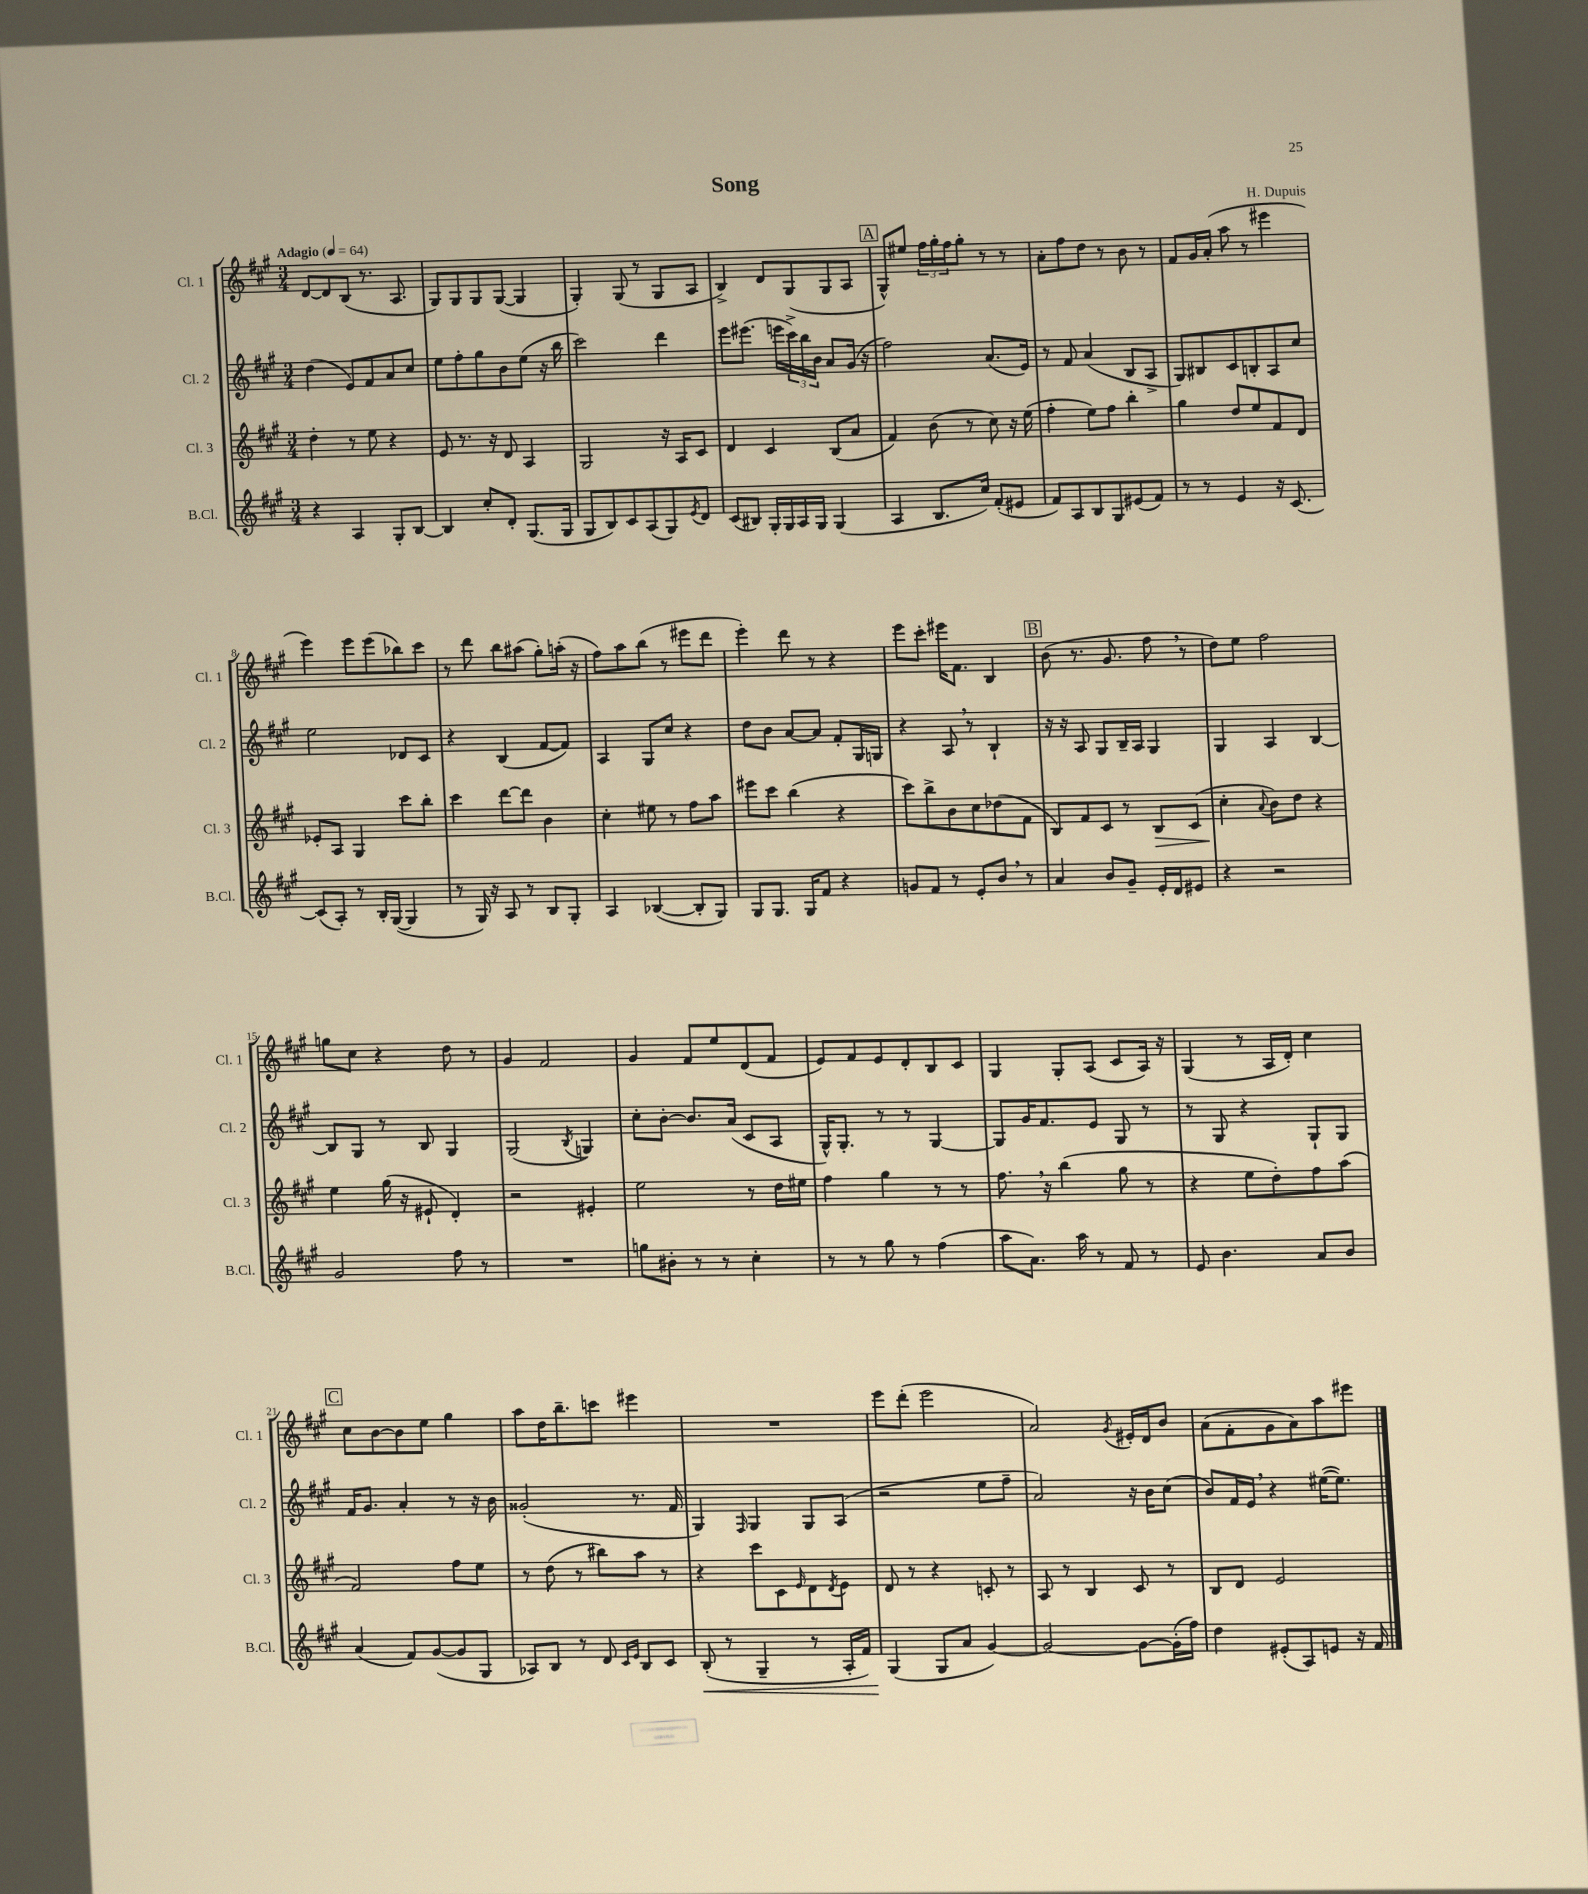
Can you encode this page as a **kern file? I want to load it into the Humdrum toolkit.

**kern	**kern	**kern	**kern
*staff4	*staff3	*staff2	*staff1
*clefG2	*clefG2	*clefG2	*clefG2
*k[f#c#g#]	*k[f#c#g#]	*k[f#c#g#]	*k[f#c#g#]
*M3/4	*M3/4	*M3/4	*M3/4
*MM64	*MM64	*MM64	*MM64
4r	4dd'\	(4dd\	[8d/L
.	.	.	8d/]
4A/	8r	8e/L)	(8B/J
.	8ee\	8f#/	8.r
8G#'/L	4r	8a/	.
.	.	.	8.A/
[8B/J	.	8cc#/J	.
=	=	=	=
4B/]	8e/	8ee\L	8G#/L)
.	8.r	8ff#'\	8G#/
8cc#'/L	.	8gg#\	8G#/
.	16r	.	.
8d'/J	8d/	8b\	([8G#/J
(8.G#/L	4A/	(8ee\J	4G#/]
.	.	16r	.
16G#/Jk	.	16bb\	.
=	=	=	=
8G#/L	2G#/	2ccc#\)	4G#'/)
8B/)	.	.	.
8c#/	.	.	(8G#/
(8A/	.	.	8r
8G#/)	16r	4ddd\	8G#/L
.	16A/LK	.	.
8qe/	.	.	.
8d/J	8c#/J	.	8A/J
=	=	=	=
(8c#/L	4d/	8eee\L	4B^/)
8B#/J)	.	(8.eee#\J	.
16G#'/LL	4c#/	.	8d/L
16G#/	.	16eee\LL	.
16A/	.	24ccc#^\)	(8G#/
.	.	24bb\	.
16G#/JJ	.	.	.
.	.	24b\JJ	.
(4G#/	(8B/L	8a/L	8G#/
.	8a/J	(16g#/Jk	8A/J
.	.	16r	.
=	=	=	=
4A/	4f#/)	2ff#\)	8G#^^/L)
.	.	.	8ee#/J
8.B/L	(8b\	.	24ff#\LL
.	.	.	24gg#'\
.	.	.	24ff#\J
.	8r	.	8gg#'\J
16cc#/Jk)	.	.	.
(8f#'/L	8cc#\)	(8.a/L	8r
8e#/J	16r	.	8r
.	(16ee\	16e/Jk)	.
=	=	=	=
8f#/L)	4ff#'\	8r	8a'\L
8A/	.	8f#/	8ff#\
8B/	8ee\L)	(4a/	8dd\J
8G#/	8ff#\J	.	8r
(8e#/	4bb'\	8B/L	8b\
8f#/J)	.	8A^/J	8r
=	=	=	=
8r	4gg#\	8G#/L)	8f#/L
8r	.	8B#/	16g#/L
.	.	.	(16a'/JJ
4e/	8dd/L	8c#/	8aa\
.	8ee/	8B'/	8r
16r	8f#/	8A/	4eee#\
[8.c#/	.	.	.
.	8d/J	8cc#/J	.
=	=	=	=
(8c#/]L	8e-'/L	2ee\	4eee\)
8A'/J)	8A/J	.	.
8r	4G#/	.	8eee\L
16B'/LL	.	.	(8eee\
([16G#/JJ	.	.	.
4G#/]	8ccc#\L	8d-/L	8bb-\)
.	8bb'\J	8c#/J	8ccc#\J
=	=	=	=
8r	4ccc#\	4r	8r
16G#/)	.	.	8ddd\
16r	.	.	.
8A/	[8ddd\L	(4B/	8bb\L
8r	8ddd\]J	.	(8aa#\J
8B/L	4b\	[8f#/L	8gg#'\L)
8G#'/J	.	8f#/]J)	(16aa'\Jk
.	.	.	16r
=	=	=	=
4A/	4cc#'\	4A/	8ff#\L)
.	.	.	8aa\
([4B-/	8ee#\	8G#/L	(8bb\J
.	8r	8cc#/J	8r
8B-'/]L	8ff#\L	4r	8eee#\L
8G#/J)	8aa\J	.	8ddd\J
=	=	=	=
8G#/L	8eee#\L	8dd\L	4eee'\)
8.G#/J	8ccc#\J	8b\J	.
.	(4bb\	[8a/L	8ddd\
16G#/LK	.	.	.
8f#/J	.	8a/]J	8r
4r	4r	8f#'/L	4r
.	.	16G#/L	.
.	.	16G/JJ	.
=	=	=	=
8g/L	8ccc#\L)	4r	8eee\L
8f#/J	8bb^\	.	8ccc#'\J
8r	8b\	8A/	16eee#\LK
.	.	.	8.f#\J
8e'/L	8cc#\	8r	.
8b/J	(8dd-\	4B`/	4B/
8r	8f#\J	.	.
=	=	=	=
4a/	8B/L)	16r	(8b\
.	.	16r	.
.	8f#/	8A/	8.r
8b/L	8c#/J	8G#/L	.
.	.	.	8.g#/
8g#~/J	8r	16B~/L	.
.	.	16A/JJ	.
16e'/LL	8B/L	4G#/	8ff#\
16d/J	.	.	.
8e#/J	(8c#/J	.	8r
=	=	=	=
4r	4cc#'\	4G#/	8dd\L)
.	.	.	8ee\J
.	8qqa/	.	.
2r	8b\L)	4A/	2ff#\
.	8dd\J	.	.
.	4r	[4B/	.
=	=	=	=
2g#/	4ee\	8B/]L	8gg\L
.	.	8G#/J	8cc#\J
.	(16gg#\	8r	4r
.	16r	.	.
.	8e#`/	8B/	.
8ff#\	4d'/)	4G#/	8dd\
8r	.	.	8r
=	=	=	=
2.r	2r	(2G#/	4g#/
.	.	.	2f#/
.	.	8qB/	.
.	4e#'/	4G/)	.
=	=	=	=
8gg\L	2ee\	8cc#'\L	4g#/
8b#'\J	.	[8b'\J	.
8r	.	8.b/]L	8f#/L
8r	.	.	8ee/
.	.	(16a/Jk	.
4cc#'\	8r	8c#/L	(8d/
.	16dd\LL	8A/J	8f#/J
.	16ee#\JJ	.	.
=	=	=	=
8r	4ff#\	16G#^^/LK)	8e/L)
.	.	8.G#'/J	.
8r	.	.	8f#/
8gg#\	4gg#\	8r	8e/
8r	.	8r	8d'/
(4ff#\	8r	[4G#/	8B/
.	8r	.	8c#/J
=	=	=	=
8aa\L	8.ff#\	8G#/]L	4G#/
8.a\J)	.	16g#/K	.
.	16r	8.f#/	.
.	(4bb\	.	8G#'/L
16aa\	.	.	.
8r	.	8e/J	(8A/J
8f#/	8gg#\	8G#/	8c#/L
8r	8r	8r	16A/Jk)
.	.	.	16r
=	=	=	=
8e/	4r	8r	(4G#/
4.b\	.	8G#/	.
.	8ee\L	4r	8r
.	8dd'\)	.	16A/LL
.	.	.	16d'/JJ)
8a/L	8ff#\	8G#`/L	4cc#\
8b/J	(8aa\J	8G#/J	.
=	=	=	=
(4a/	2f#/)	16f#/LK	8cc#\L
.	.	8.g#/J	.
.	.	.	[8b\
8f#/L)	.	4a'/	8b\]
([8g#/	.	.	8ee\J
8g#/]	8ff#\L	8r	4gg#\
8G#/J	8ee\J	16r	.
.	.	16b\	.
=	=	=	=
8A-/L)	8r	(2g##'/	8aa\L
8B/J	(8dd\	.	16dd\K
.	.	.	8.bb~\
8r	8r	.	.
8d/	8bb#\L)	.	8ccc\J
16qqc#/LL	.	.	.
16qqe/JJ	.	.	.
8B/L	8aa\J	8.r	4eee#\
8c#/J	8r	.	.
.	.	16f#/	.
=	=	=	=
(8B'/	4r	4G#/)	2.r
8r	.	.	.
.	.	16qqF#/	.
4G#~/	8ccc#\L	4G#/	.
.	8c#\	.	.
.	16qqe/	.	.
8r	8d\	8G#/L	.
.	8qd/	.	.
16A'/LL	8e\J	(8A/J	.
16f#/JJ)	.	.	.
=	=	=	=
(4G#/	8d/	2r	8eee\L
.	8r	.	(8ddd'\J
8G#/L	4r	.	2eee\
8a/J	.	.	.
[4g#/)	8c'/	8ee\L	.
.	8r	8ff#~\J	.
=	=	=	=
2g#/_	8A/	2a/)	2a/)
.	8r	.	.
.	4B/	.	.
.	.	.	8qg#/
8g#\_L	8c#/	16r	16e#'/LL
.	.	16b\LK	16d/J
(16g#'\]L	8r	(8cc#\J	8b/J
16ff#\JJ)	.	.	.
=	=	=	=
4dd\	8B/L	8b/L)	(8a\L
.	8d/J	16f#/L	8f#'\
.	.	16e/JJ	.
(8e#'/L	2e/	4r	8g#\
8A/)	.	.	8a\)
8e/J	.	([16ee#\LK	8aa\
.	.	8.ee#\]J)	.
16r	.	.	8eee#\J
16f#/	.	.	.
==	==	==	==
*-	*-	*-	*-
